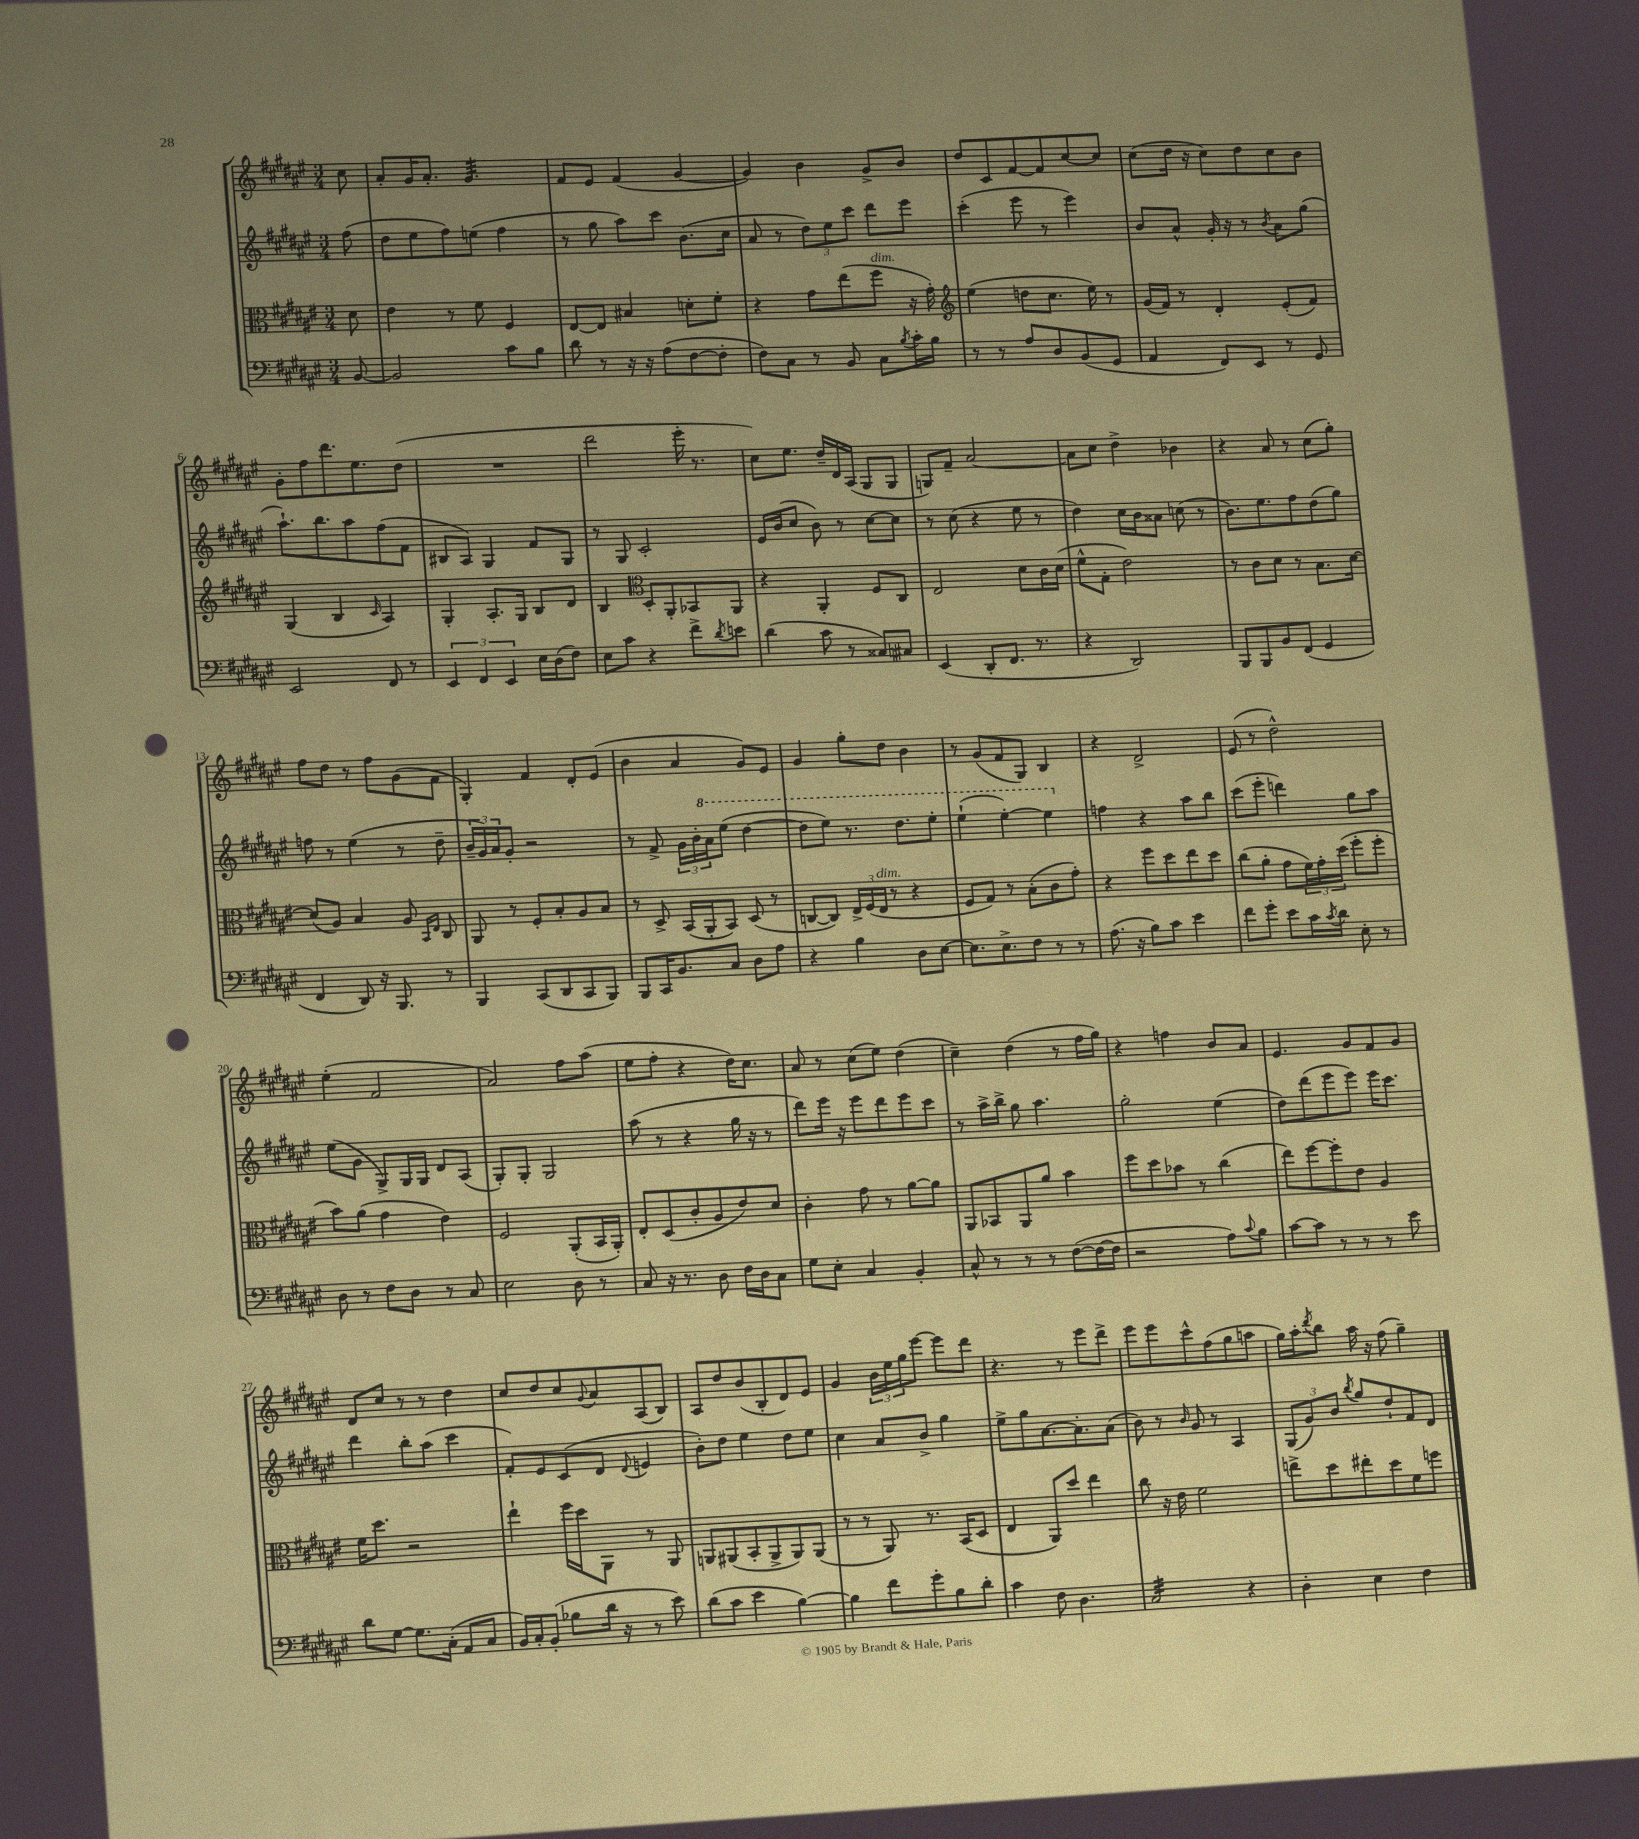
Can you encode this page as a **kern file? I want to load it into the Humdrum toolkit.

**kern	**kern	**kern	**kern
*staff4	*staff3	*staff2	*staff1
*clefF4	*clefC3	*clefG2	*clefG2
*k[f#c#g#d#a#e#]	*k[f#c#g#d#a#e#]	*k[f#c#g#d#a#e#]	*k[f#c#g#d#a#e#]
*M3/4	*M3/4	*M3/4	*M3/4
[8BB/	8d#\	(8ff#\	8cc#\
=	=	=	=
2BB/]	4e#\	8dd#\L	8a#'/L
.	.	8ee#\	16g#/K
.	.	.	8.a#'/J
.	8r	8ff#\)	.
.	8f#\	(8ee\J	4.g#/
8c#\L	4F#/	4ff#\	.
8B\J	.	.	.
=	=	=	=
8d#\	[8E#/L	8r	8f#/L
8r	8E#/]J	8gg#\	8e#/J
16r	4B#/	8aa#\L)	(4f#/
16r	.	.	.
(8A#\L	.	8ccc#\J	.
[8F#\	8d'\L	(8.b\L	[4g#/
8F#'\]J	8f#'\J	.	.
.	.	16cc#\Jk	.
=	=	=	=
8F#\L)	4r	8a#/	4g#/])
8C#\J	.	8r	.
8r	8g#\L	12dd#\L)	4b\
.	.	12ee#\	.
8BB/	(8ee#\	.	.
.	.	12ccc#\J	.
8C#\L	8ff#\J	8ddd#\L	8g#^/L
8qB/	.	.	.
16c#'\L	16r	8eee#\J	8b/J
16B\JJ	16g#'\)	.	.
=	=	=	=
*	*clefG2	*	*
8r	(4ee#\	(4ccc#'\	8dd#/L
8r	.	.	8c#/
8A#/L	8dd\L	8eee#\	[8f#/
8D#/	8.cc#\J	8r	8f#/]
(8BB/	.	4eee#\)	[8cc#/
.	16ee#\)	.	.
8GG#/J	8r	.	8cc#/]J
=	=	=	=
4AA#/	(16g#/LL	8b/L	(8cc#\L
.	16f#/JJ)	.	.
.	8r	8a#^^/J	16dd#\Jk
.	.	.	16r
8FF#/L)	4d#'/	16g#'/	8cc#\L)
.	.	16r	.
8EE#/J	.	8r	8dd#\
.	.	8qb/	.
8r	(8e#'/L	8a#\L	8cc#\
8GG#/	8f#/J)	(8gg#\J	8b\J
=	=	=	=
2EE#/	(4G#/	8.aa#`\L)	8g#'\L
.	.	.	8ff#\
.	.	8.bb\	.
.	4B/	.	8.ddd#\
.	.	8aa#\	.
.	.	.	8.ee#\
.	16qqc#/	.	.
8FF#/	4A#/)	(8ff#\	.
8r	.	8f#\J	(8dd#\J
=	=	=	=
6EE#/	4G#'/	8B#/L	2.r
.	.	8A#/J)	.
6FF#/	.	.	.
.	8.A#'/L	4G#/	.
6EE#/	.	.	.
.	16G#/Jk	.	.
16E#\LL	8B/L	8f#/L	.
(16D#\J	.	.	.
8F#\J)	8d#/J	8G#/J	.
=	=	=	=
8E#\L	4B/	8r	2ddd#\
8c#\J	.	8G#/	.
*	*clefC3	*	*
4r	8D#'/L	2c#'/	.
.	8AA#'/	.	.
8f#^\L	8BB-/	.	16eee#'\
.	.	.	8.r
8qd#/	.	.	.
8e\J	8AA#/J	.	.
=	=	=	=
(4d#\	4r	16e#/LL	8cc#\L)
.	.	(16b/J	.
.	.	8cc#/J	8.ee#\J
8c#\	4AA#'/	8b\)	.
.	.	.	16dd#~/LL
8r	.	8r	16d#/
.	.	.	(16A#/JJ
8C##/L)	8F#/L	[8cc#\L	8G#/L
8C#/J	8C#/J	8cc#\]J	8G#/J
=	=	=	=
(4EE#/	2E#/	8r	8G/L)
.	.	(8cc#\	8f#~/J
8DD#'/L	.	4r	[2a#/
8.FF#/J	.	.	.
.	8d#\L	8ee#\	.
8.r	.	.	.
.	16c#\L	8r	.
.	(16d#\JJ	.	.
=	=	=	=
4r	8f#^^\L	4dd#\)	8a#\]L
.	8G#'\J	.	8cc#\J
2DD#/)	2e#\)	16cc#\LL	4dd#^\
.	.	16b\J	.
.	.	8a##\J	.
.	.	(8cc\	4b-\
.	.	8r	.
=	=	=	=
8BBB/L	8r	8.b\L)	4r
8BBB/	8c#\L	.	.
.	.	8.ee#\	.
8BB/	8d#\J	.	8a#/
(8FF#/J	8r	8ff#\	8r
4GG#/	8.B\L	(8dd#\	(8cc#\L
.	.	8gg#\J)	8gg#'\J)
.	[16d#\Jk	.	.
=	=	=	=
4FF#/	(8d#/]L	8ff\	8ff#\L
.	8A#/J)	8r	8dd#\J
8DD#/)	4B/	(4ee#\	8r
16r	.	.	8ff#\L
8.BBB/	.	.	.
.	8A#/	8r	(8g#\
.	16qqBB/LL	.	.
.	16qqE#/JJ	.	.
8r	8C#/	8dd#~\	8f#\J
=	=	=	=
4BBB/	8AA#/	24b~/LL	4G#'/)
.	.	24g#/)	.
.	.	24a#/J	.
.	8r	8g#'/J	.
(8CC#/L	8F#'/L	2r	4f#/
8DD#/	8B'/	.	.
8CC#/	8A#/	.	8d#'/L
8BBB/J)	8B/J	.	(8e#/J
=	=	=	=
8BBB/L	8r	8r	4b\
16CC#/K	8D#^/	8f#^/	.
8.BB/	.	.	.
.	(16BB/LL	24g#\LL	4a#/
.	.	24b'\	.
.	16AA#'/J	.	.
.	.	24aa#\J	.
8C#/J	8BB/J)	(8eee#\J	.
8D#\L	(8D#/	[4ddd#\	8g#/L)
8A#\J	8r	.	8e#/J
=	=	=	=
4r	[8C/L	8ddd#\]L	4g#/
.	8C/]J)	8eee#\J)	.
4B\	24E#^/LL	8.r	8gg#'\L
.	(24F#/	.	.
.	24E#/JJ	.	.
.	8r	.	8dd#\J
.	.	8.ddd#\L	.
8D#\L	4r	.	4b\
[8E#\J	.	8eee#'\J	.
=	=	=	=
8.E#\]L	8F#/L	(4eee#`\	8r
.	8G#/J)	.	(8g#/L
8.E#^\	.	.	.
.	8r	[4eee#'\)	8f#/
8F#\J	(8B'\L	.	8G#/J)
8r	8c#\	4eee#\]	4B/
8r	8g#'\J)	.	.
=	=	=	=
(8.A#\	4r	4ff\	4r
16r	.	.	.
8B\L)	8ff#\L	4r	2d#^/
8c#\J	8dd#\	.	.
4e#\	8ee#\	8aa#\L	.
.	8dd#\J	8bb\J	.
=	=	=	=
8f#\L	(8cc#\L	(8ccc#\L	(8e#/
8g#'\J	8a#'\J	8eee#'\J	8r
8e#\L	8g#\L	4ddd\)	2dd#^^\)
16c#\L	24f#\L)	.	.
.	24g#'\	.	.
8qc#/	.	.	.
16d#\JJ	.	.	.
.	(24dd#\JJ	.	.
8E#'\	8ff#'\L	8gg#\L	.
8r	8ff#'\J	8aa#\J	.
=	=	=	=
8D#\	8b\L)	(8ee#\L	(4ee#'\
8r	(8a#\J	8g#\J	.
8F#\L	4g#\	8G#^/L)	2f#/
8D#\J	.	16G#/L	.
.	.	16G#/JJ	.
8r	4e#\)	8d#/L	.
8C#/	.	(8A#/J	.
=	=	=	=
2E#\	2F#/	8G#'/L)	2a#/)
.	.	8G#'/J	.
.	.	2G#/	.
8D#\	(8AA#'/L	.	8ff#\L
8r	16BB/L	.	(8aa#\J
.	16AA#'/JJ)	.	.
=	=	=	=
8C#/	8E#'/L	(8aa#\	8ee#\L
16r	(8D#/	8r	8ff#'\J
8.r	.	.	.
.	8c#'/	4r	4r
8D#\	8A#/	.	.
16F#\LL	8e#/)	16gg#\	16dd#\LK)
16D#\J	.	16r	8.cc#\J
8C#\J	8d#/J	8r	.
=	=	=	=
8G#\L	4c#'\	8ddd#\L)	8a#/
8E#'\J	.	16eee#\Jk	8r
.	.	16r	.
4C#/	8g#\	8eee#\L	(8cc#\L
.	8r	8ddd#\	8ee#\J)
4BB'/	[8a#\L	8eee#\	(4dd#\
.	8a#\]J	8ccc#\J	.
=	=	=	=
8C#^^/	8AA#/L	8r	4cc#~\)
8r	8BB-/	16aa#^\LL	.
.	.	16bb^\JJ	.
8r	8AA#/	8gg#\	(4dd#\
8r	8a#/J	4.aa#\	.
([8F#\L	4b\	.	8r
16F#\_L	.	.	16ff#\LL
16F#\]JJ	.	.	16gg#\JJ)
=	=	=	=
2r	8ff#\L	2gg#'\	4r
.	8dd#\	.	.
.	8b-\J	.	4ff\
.	8r	.	.
8A#\L)	(4cc#\	(4ee#\	8b/L
8qqc#/	.	.	.
8B\J	.	.	8a#/J
=	=	=	=
[8c#\L	8ee#\L)	8dd#\L)	4.e#/
8c#\]J	[8ff#\	(8ddd#\	.
8r	8ff#'\]	8eee#\	.
8r	8e#\J	8eee#\J)	8g#/L
8r	4A#/	16eee#\LK	8f#/
.	.	8.ccc#\J	.
8e#\	.	.	8g#/J
=	=	=	=
8d#\L	16f#\LK	4ddd#\	8d#/L
.	8.dd#\J	.	.
[8G#\J	.	.	8cc#/J
8.G#\]L	2r	8bb'\L	8r
.	.	(8aa#\J	8r
(16C#'\Jk	.	.	.
8AA#/L	.	4ccc#\	4dd#\
8C#/J	.	.	.
=	=	=	=
16BB/LL)	4ee#`\	8f#'/L)	8cc#/L
16C#'/J	.	.	.
(8BB'/J	.	8e#/	8dd#/
8B-\L	16ff#\LL	(8c#/	8cc#/
.	16dd#\J	.	.
.	.	.	8qqg#/
16d#\Jk	8AA#\J	8d#/J	8a#/
16r	.	.	.
.	.	8qqd#/	.
8r	8r	4e/	(8A#/
8e#\)	8AA#/	.	8B/J)
=	=	=	=
(8d#\L	8AA/L	8b'\L)	8A#/L
8c#\J	(8AA#/	8dd#\J	8dd#/
4e#\	8BB'/	4ee#\	(8b/
.	8AA#^/	.	8B'/
[4B\)	8AA#/)	8dd#\L	8d#/)
.	(8AA#/J	8ee#\J	8e#/J
=	=	=	=
4B\]	8r	4cc#\	4g#/
.	8r	.	.
8f#\L	8AA#/)	8a#/L	24b\LL
.	.	.	24ee#\
.	.	.	24gg#\J
8g#'\	8.r	8b^/J	[8eee#\J
8B\	.	4gg#\	8eee#\]L
.	(16BB/LK	.	.
8d#'\J	8D#/J	.	8ddd#\J
=	=	=	=
4c#\	4E#/	8ee#^\L	4.r
.	.	8gg#\	.
8F#\	8AA#/L)	[8.a#\	.
4.D#\	8dd#/J	.	8r
.	.	8.a#'\]	.
.	4ee#\	.	8eee#\L
.	.	(8a#\J	8ddd#^\J
=	=	=	=
2C#/	8cc#\	8b\)	8eee#\L
.	16r	8r	8eee#\
.	16e#\	.	.
.	.	16qqb/	.
.	2f#\	8g#/	8ccc#^^\
.	.	8r	(8ff#\
4r	.	4A#/	8gg#\
.	.	.	8aa\J
=	=	=	=
4D#'\	8ee^\L	(12G#/L	16gg#\LL)
.	.	.	16aa#'\J
.	.	12g#/)	.
.	.	.	8qddd#/
.	8dd#\	.	8bb\J
.	.	12b/J	.
.	.	8qbb/	.
4E#\	8ee#'\	8gg#/L	16aa#\
.	.	.	16r
.	8dd#\	8dd#`/	(8ff#\
4F#\	8f#\	8f#/	4gg#~\)
.	8ff\J	8d#/J	.
==	==	==	==
*-	*-	*-	*-
